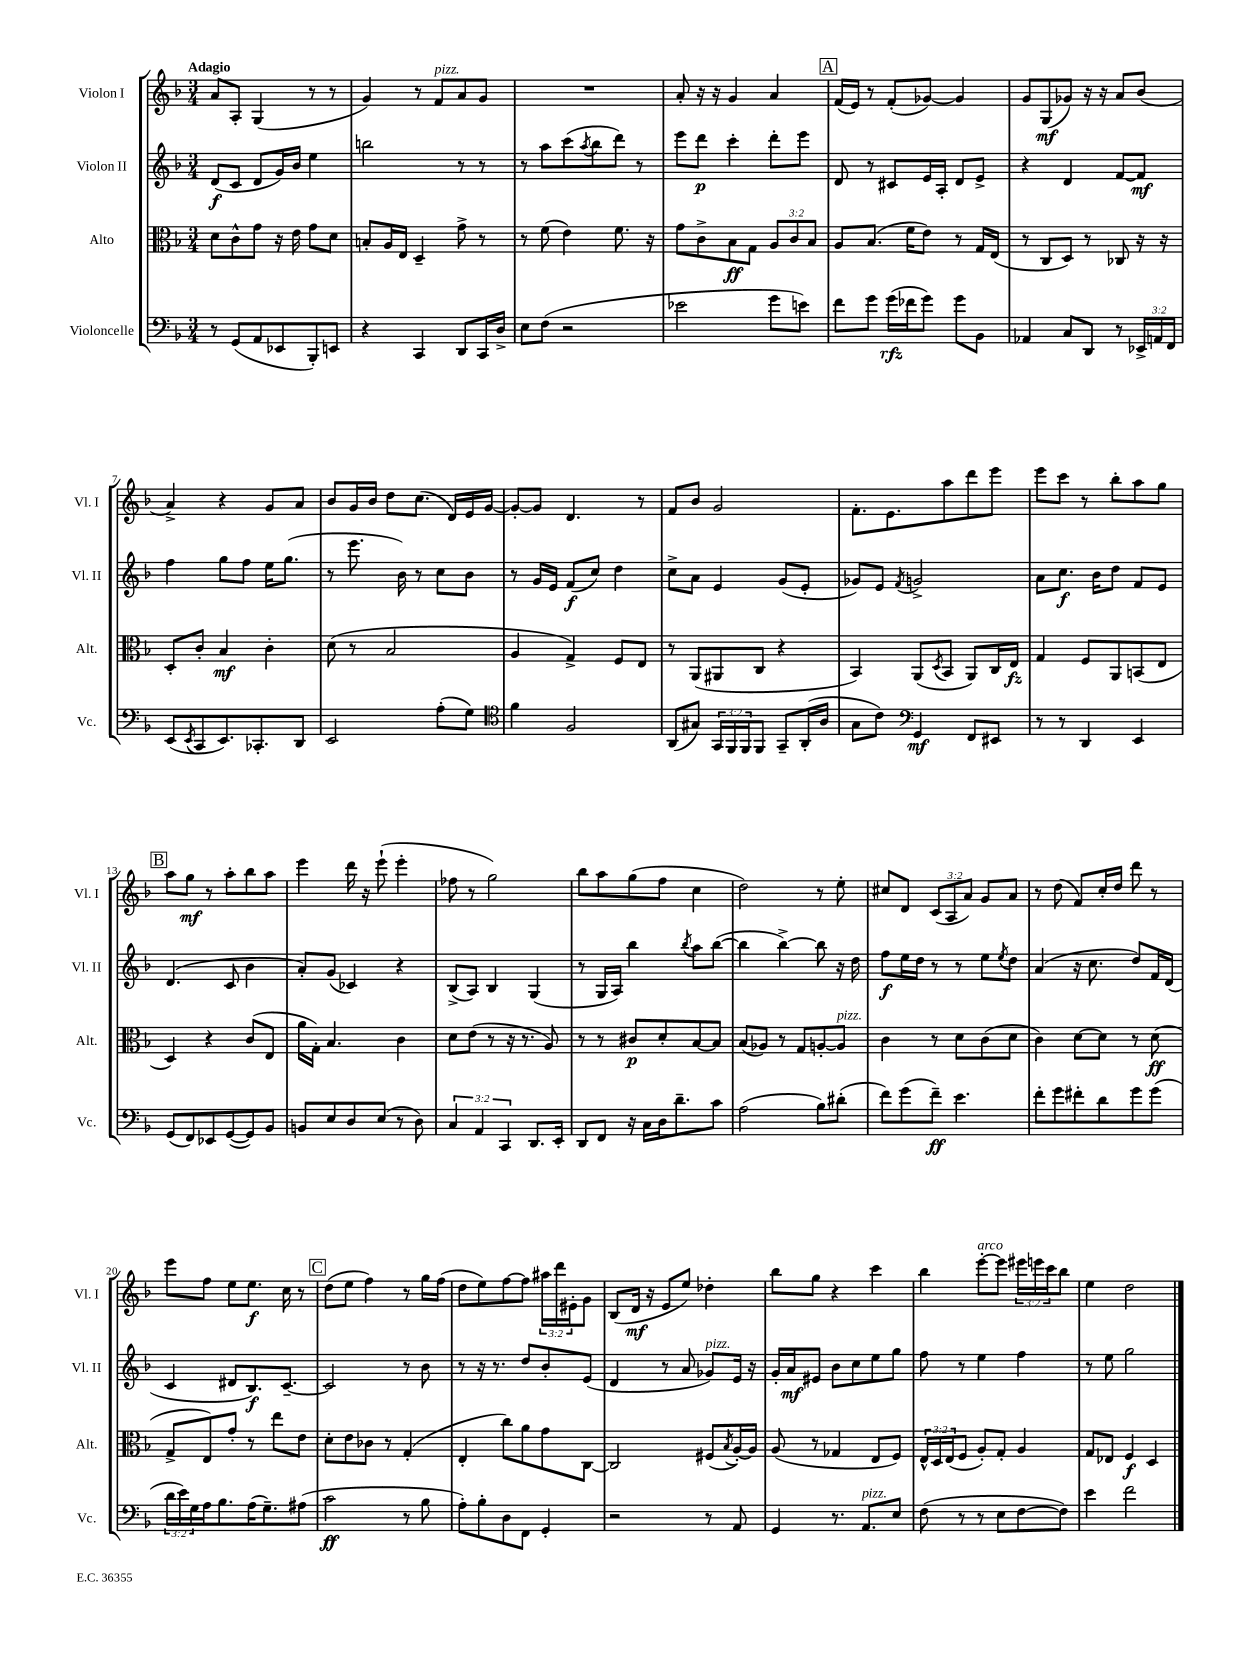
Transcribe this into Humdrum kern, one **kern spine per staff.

**kern	**kern	**kern	**kern
*staff4	*staff3	*staff2	*staff1
*clefF4	*clefC3	*clefG2	*clefG2
*k[b-]	*k[b-]	*k[b-]	*k[b-]
*M3/4	*M3/4	*M3/4	*M3/4
8r	8d\L	(8d/L	8a/L
(8GG/L	8c^^\	8c/J	8A'/J
8AA/	8g\J	8d/L	(4G/
8EE-/	16r	16g/L)	.
.	16e\	16b-/JJ	.
8BBB-'/)	8g\L	4ee\	8r
8EE/J	8d\J	.	8r
=	=	=	=
4r	8B'/L	2bb\	4g/)
.	16A/L	.	.
.	16E/JJ	.	.
4CC/	4D~/	.	8r
.	.	.	8f/L
8DD/L	8g^\	8r	8a/
16CC/L	8r	8r	8g/J
16D^/JJ	.	.	.
=	=	=	=
8E\L	8r	8r	2.r
(8F\J	(8f\	8aa\L	.
2r	4e\)	(8ccc\	.
.	.	8qaa/	.
.	.	8bb-\	.
.	8.f\	8ddd\J)	.
.	.	8r	.
.	16r	.	.
=	=	=	=
2e-\	8g\L	8eee\L	8a'/
.	8c^\	8ddd\J	16r
.	.	.	16r
.	8B-\	4ccc'\	4g/
.	8G\J	.	.
8g\L	12A/L	8ddd'\L	4a/
.	12c/	.	.
8e\J)	.	8eee\J	.
.	12B-/J	.	.
=	=	=	=
8f\L	8A/L	8d/	(16f/LL
.	.	.	16e/JJ)
8g\J	(8.B-/J	8r	8r
(16g\LL	.	8c#/L	(8f'/L
16f-\J	16f\LK	.	.
8g\J)	8e\J)	16e/L	[8g-/J)
.	.	16A'/JJ	.
8g\L	8r	8d/L	4g-/]
8BB-\J	16G/LL	8e^/J	.
.	(16E/JJ	.	.
=	=	=	=
4AA-/	8r	4r	8g/L
.	8C/L	.	(8G/
8C/L	8D/J)	4d/	8g-/J)
8DD/J	8r	.	16r
.	.	.	16r
8r	8C-/	[8f/L	8a/L
24EE-^/LL	16r	8f/]J	(8b-/J
24AA/	.	.	.
.	16r	.	.
24FF/JJ	.	.	.
=	=	=	=
(8EE/L	8D'/L	4ff\	4a^/)
8qEE/	.	.	.
8CC/	8c'/J	.	.
8.EE/)	4B-/	8gg\L	4r
.	.	8ff\J	.
8.CC-'/	.	.	.
.	4c'\	16ee\LK	8g/L
.	.	(8.gg\J	.
8DD/J	.	.	8a/J
=	=	=	=
2EE/	(8d\	8r	8b-/L
.	8r	8.eee\	16g/L
.	.	.	16b-/JJ
.	2B-/	.	8dd\L
.	.	16b-\)	.
.	.	8r	(8.cc\J
(8A'\L	.	8cc\L	.
.	.	.	16d/LL)
8G\J)	.	8b-\J	16e/
.	.	.	[16g/JJ
=	=	=	=
*clefC4	*	*	*
4f\	4A/	8r	8g'/_L
.	.	16g/LL	8g/]J
.	.	16e/JJ	.
2F/	4G^/)	(8f/L	4.d/
.	.	8cc/J)	.
.	8F/L	4dd\	.
.	8E/J	.	8r
=	=	=	=
(8AA/L	8r	8cc^\L	8f/L
8G#/J)	(8AA/L	8a\J	8b-/J
24GG/LL	8AA#/	4e/	2g/
24FF/	.	.	.
24FF/J	.	.	.
8FF/J	8C/J	.	.
8GG~/L	4r	(8g/L	.
(16AA'/L	.	8e'/J	.
16A/JJ	.	.	.
=	=	=	=
8G\L	4BB-/)	8g-/L)	8.f'\L
8c\J)	.	8e/J	.
.	.	.	8.e\
*clefF4	*	*	*
.	.	8qf/	.
4GG/	(8AA/L	2g^/	.
.	8qD/	.	.
.	8BB-/J	.	8aa\
8FF/L	8AA/L)	.	8ddd\
8EE#/J	16C/L	.	8eee\J
.	16E/JJ	.	.
=	=	=	=
8r	4G/	8a\L	8eee\L
8r	.	8.cc\J	8ccc\J
4DD/	8F/L	.	8r
.	.	16b-\LK	.
.	8AA/	8dd\J	8bb-'\L
4EE/	(8BB/	8f/L	8aa\
.	8E/J	8e/J	8gg\J
=	=	=	=
(8GG/L	4D/)	(4.d/	8aa\L
8FF/)	.	.	8gg\J
8EE-/	4r	.	8r
([8GG/	.	8c/	8aa'\L
8GG/])	(8c/L	4b-\	8bb-\
8BB-/J	8E/J	.	8aa\J
=	=	=	=
8BB/L	16a\LL	8a'/L)	4eee\
.	16G'\JJ)	.	.
8E/	4.B-/	(8g/J	.
8D/	.	4c-/)	16ddd\
.	.	.	16r
(8E/J	.	.	(8eee`\
8r	4c\	4r	4eee'\
8D\)	.	.	.
=	=	=	=
6C/	8d\L	(8B-^/L	8ff-\
.	(8e\J	8A/J)	8r
6AA/	.	.	.
.	8r	4B-/	2gg\)
6CC/	.	.	.
.	16r	.	.
.	8.r	.	.
8.DD/L	.	(4G/	.
.	8A/)	.	.
16EE'/Jk	.	.	.
=	=	=	=
8DD/L	8r	8r	8bb-\L
8FF/J	8r	16G/LL	8aa\
.	.	16A/JJ)	.
16r	8c#/L	4bb-\	(8gg\
16C\LL	.	.	.
16D\J	8d'/	.	8ff\J
8.d~\	.	.	.
.	.	8qbb-/	.
.	[8B-/	8aa\L	4cc\
8c\J	8B-/]J	([8bb-\J	.
=	=	=	=
(2A\	(8B-/L	4bb-\]	2dd\)
.	8A-/J)	.	.
.	8r	[4bb-^\)	.
.	8G/L	.	.
8B-\L)	[8A'/	8bb-\]	8r
(8d#'\J	8A/]J	16r	8ee'\
.	.	16dd\	.
=	=	=	=
8f\L)	4c\	8ff\L	8cc#/L
(8g\	.	16ee\L	8d/J
.	.	16dd\JJ	.
8f~\J)	8r	8r	(12c/L
.	.	.	12A/
4.e\	8d\L	8r	.
.	.	.	12a/J)
.	(8c\	8ee\L	8g/L
.	.	8qee/	.
.	8d\J	8dd\J	8a/J
=	=	=	=
8f'\L	4c\)	(4a/	8r
8g\	.	.	(8dd\
8f#'\	[8d\L	16r	8f/L)
.	.	8.cc\	.
8d\	8d\]J	.	16cc'/L
.	.	.	16dd/JJ
8g\	8r	8dd/L)	8ddd\
(8g\J	(8d\	16f/L	8r
.	.	(16d/JJ	.
=	=	=	=
24d\LL	8G^/L	4c/	8eee\L
24e\)	.	.	.
24G\	.	.	.
16A\J	8E/)	.	8ff\J
8.B-\	.	.	.
.	8g'/J	8d#/L	8ee\L
(16A\K	8r	8.B-/)	8.ee\J
8.G~\)	.	.	.
.	8ee\L	.	.
.	.	[8.c~/J	16cc\
(8A#\J	8e\J	.	8r
=	=	=	=
2c\	8d'\L	2c/]	(8dd\L
.	8e\	.	8ee\J
.	8c-\J	.	4ff\)
.	8r	.	.
8r	(4G'/	8r	8r
8B-\	.	8b-\	16gg\LL
.	.	.	(16ff\JJ
=	=	=	=
8A'\L)	4E'/	8r	8dd\L
8B-'\	.	16r	8ee\)
.	.	8.r	.
8D\	8cc\L)	.	[8ff\
8FF\J	8a\	8dd/L	8ff\]J
4GG'/	8g\	8b-'/	24aa#\LL
.	.	.	24ddd\
.	.	.	24e#'\J
.	[8C\J	(8e/J	8g\J
=	=	=	=
2r	2C/]	4d/	(8B-/L
.	.	.	16d/Jk
.	.	.	16r
.	.	8r	8e/L
.	.	8a/	8ee/J)
8r	(8F#/L	8g-/L)	4dd-'\
.	8qB-/	.	.
8AA/	[16A'/L)	16e/Jk	.
.	16A/]JJ	16r	.
=	=	=	=
4GG/	(8A/	16g'/LL	8bb-\L
.	.	16a/J	.
.	8r	8e#/J	8gg\J
8.r	4G-/	8b-\L	4r
.	.	8cc\	.
8.AA/L	.	.	.
.	8E/L	8ee\	4ccc\
8E/J	8F/J)	8gg\J	.
=	=	=	=
(8F\	24E^^/LL	8ff\	4bb-\
.	24D/	.	.
.	(24E/J	.	.
8r	8F/J	8r	.
8r	8A'/L)	4ee\	[8eee'\L
8E\L	8G'/J	.	8eee\]J
[8F\	4A/	4ff\	24eee#\LL
.	.	.	24eee\
.	.	.	24ccc\J
8F\]J)	.	.	8bb-\J
=	=	=	=
4e\	8G/L	8r	4ee\
.	8E-/J	8ee\	.
2f\	4F/	2gg\	2dd\
.	4D/	.	.
==	==	==	==
*-	*-	*-	*-
